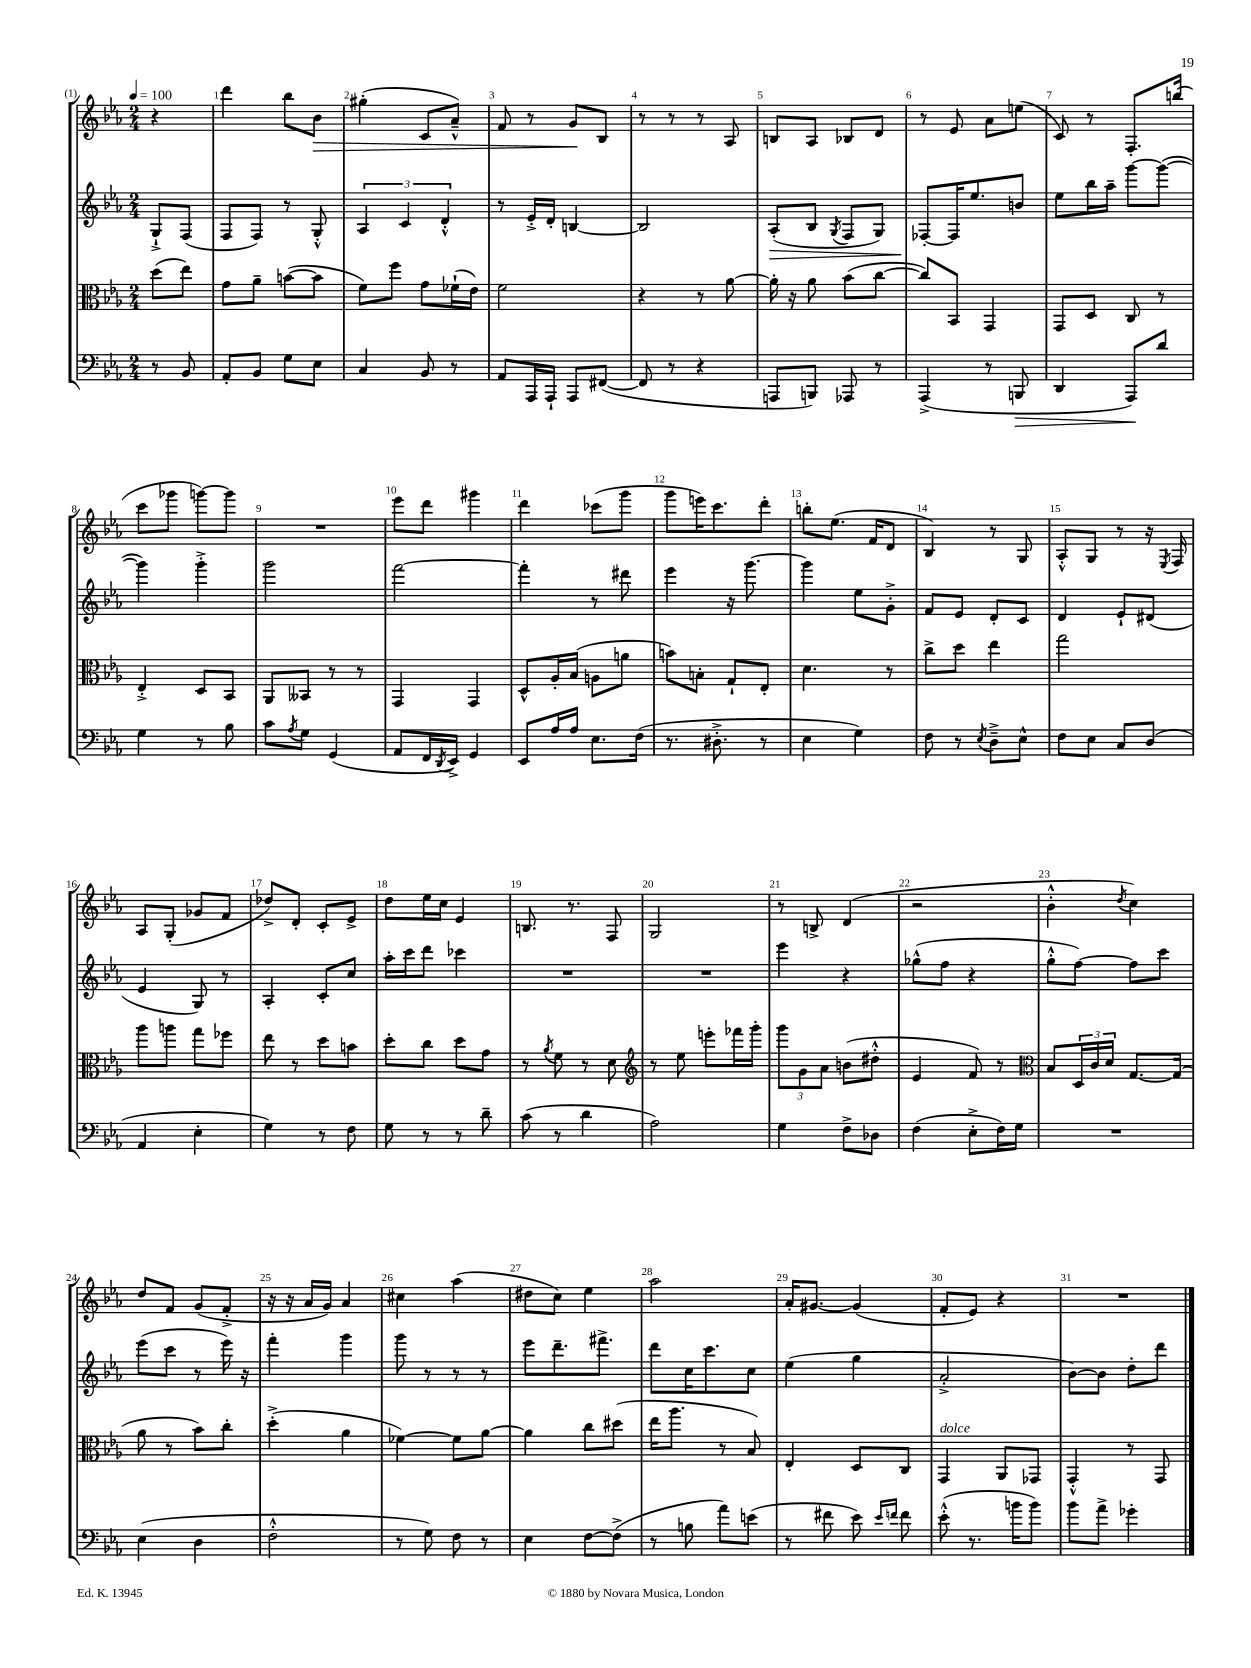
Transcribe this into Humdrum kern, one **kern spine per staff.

**kern	**kern	**kern	**kern
*staff4	*staff3	*staff2	*staff1
*clefF4	*clefC3	*clefG2	*clefG2
*k[b-e-a-]	*k[b-e-a-]	*k[b-e-a-]	*k[b-e-a-]
*M2/4	*M2/4	*M2/4	*M2/4
*MM100	*MM100	*MM100	*MM100
8r	(8dd	8G`^	4r
8BB-	8ee-)	(8F	.
=	=	=	=
8AA-'	8g	8F	4ddd
8BB-	8a-~	8F)	.
8G	([8b	8r	8bb-
8E-	8b]	8G'^^	8b-
=	=	=	=
4C	8f)	6A-	(4gg#'
.	8ff	.	.
.	.	6c	.
8BB-	8g	.	8c
.	.	6d'^^	.
8r	(16f-`	.	8a-~^^)
.	16e-)	.	.
=	=	=	=
8AA-	2f	8r	8f
16AAA-	.	16e-'^	8r
16AAA-`	.	16d'	.
8AAA-	.	[4B	8g
([8FF#	.	.	8B-
=	=	=	=
8FF#]	4r	2B]	8r
8r	.	.	8r
4r	8r	.	8r
.	[8a-	.	8A-
=	=	=	=
8AAA	16a-']	(8A-'	8B
.	16r	.	.
8BBB)	8a-	8B-	8A-
.	.	8qG	.
8AAA-	(8b-	8F	8B-
8r	[8cc	8G)	8d
=	=	=	=
(4AAA-^	8cc])	[8F-'	8r
.	8BB-	16F-]	8e-
.	.	8.ee-	.
8r	4GG	.	8a-
8BBB	.	8b	(8ee
=	=	=	=
4DD	8GG	8ee-	8c)
.	8D	16bb-	8r
.	.	16aa-~	.
8AAA-)	8C	[8ggg	8.F'
8d	8r	(8ggg_	.
.	.	.	(16bb
=	=	=	=
4G	4E-'^	4ggg])	8ccc
.	.	.	8ggg-
8r	8D	4ggg'^	[8ggg)
8B-	8BB-	.	8ggg]
=	=	=	=
8c	8AA-	2ggg	2r
8qA-	.	.	.
8G	8BB--	.	.
(4GG	8r	.	.
.	8r	.	.
=	=	=	=
8AA-	4GG	[2fff	8eee-
16FF	.	.	8ddd
8qDD	.	.	.
16EE-^)	.	.	.
4GG	4GG	.	4ggg#
=	=	=	=
8EE-	8D^^	4fff']	4ddd
16A-	16A-'	.	.
16A-	(16B-	.	.
8.E-	8A	8r	(8ccc-
.	8a	8ddd#	8ggg
(16F	.	.	.
=	=	=	=
8.r	8b)	4eee-	8ggg
.	8B'	.	16eee)
8.D#'^	.	.	8.ccc
.	8G`	16r	.
.	.	[8.ggg	.
8r	8E-'	.	8ddd'
=	=	=	=
4E-	4.d	4ggg]	8bb'
.	.	.	(8.ee-
4G)	.	8ee-	.
.	.	.	16f
.	8r	8g'^	8d
=	=	=	=
8F	8cc^	8f	4B-)
8r	8dd	8e-	.
8qE-	.	.	.
8D~^	4ee-	8d'	8r
8E-^^	.	8c	8G
=	=	=	=
8F	2gg	4d	8A-'^^
8E-	.	.	8G
8C	.	8e-`	8r
(8D	.	(8d#	16r
.	.	.	8qE-
.	.	.	16F
=	=	=	=
4AA-	8aa-	4e-	8A-
.	8aa	.	(8G'
4E-'	8gg	8G)	8g-
.	8ff-	8r	8f
=	=	=	=
4G)	8ee-	4A-'	8dd-^)
.	8r	.	8d'
8r	8dd	8c'	8c'
8F	8b	8cc	8e-^
=	=	=	=
8G	8dd'	16aa-'	8dd
.	.	16ccc	.
8r	8cc	8ddd	16ee-
.	.	.	16cc
8r	8dd	4ccc-	4e-
8d~	8g	.	.
=	=	=	=
(8c	8r	2r	8.B
.	8qa-	.	.
8r	8f	.	.
.	.	.	8.r
4d	8r	.	.
.	8d	.	8F
=	=	=	=
*	*clefG2	*	*
2A-)	8r	2r	2G
.	8ee-	.	.
.	8eee'	.	.
.	16fff-	.	.
.	16ggg'	.	.
=	=	=	=
4G	12ggg	4eee-	8r
.	12g	.	.
.	.	.	8B^
.	12a-	.	.
8F^	(8b	4r	(4d
8D-	8dd#'^^	.	.
=	=	=	=
(4F	4e-	(8gg-^^	2r
.	.	8ff	.
8E-'^	8f)	4r	.
16F)	8r	.	.
16G	.	.	.
=	=	=	=
*	*clefC3	*	*
2r	8B-	8gg'^^	4b-'^^
.	24D	[8ff)	.
.	24c	.	.
.	24d	.	.
.	.	.	8qdd
.	[8.G	8ff]	4cc)
.	.	8ccc	.
.	(16G]	.	.
=	=	=	=
(4E-	8a-	(8eee-	8dd
.	8r	8ccc	8f
4D	8b-)	8r	(8g
.	8cc'	16eee-)	8f'^
.	.	16r	.
=	=	=	=
2F'^^	(4dd'^	4fff'	16r
.	.	.	16r
.	.	.	16a-
.	.	.	16g)
.	4a-	4ggg	4a-
=	=	=	=
8r	[4f-)	8ggg	4cc#
8G)	.	8r	.
8F	8f-]	8r	(4aa-
8r	[8a-	8r	.
=	=	=	=
4E-	4a-]	8eee-	8dd#
.	.	8.ddd~	8cc)
[8F	8cc	.	4ee-
.	.	8.fff#^	.
(8F^]	(8dd#	.	.
=	=	=	=
8r	16ee-	8ddd	2aa-
.	8.aa-	.	.
8B	.	16cc	.
.	.	8.ccc	.
8a-)	8r	.	.
(8e	8B-)	8cc	.
=	=	=	=
8r	4E-'	(4ee-	16a-'
.	.	.	[8.g#
8f#	.	.	.
8e-)	8D	4gg	(4g#]
16qqe-	.	.	.
16qqf	.	.	.
8f	8C	.	.
=	=	=	=
(8e-'^^	4GG	2a-'^	8f'
8.r	.	.	8e-)
.	8AA-	.	4r
16b	.	.	.
8b)	8GG-	.	.
=	=	=	=
8b-	4GG'^^	[8b-)	2r
8a-^	.	8b-]	.
4g-'	8r	8dd'	.
.	8GG	8ddd	.
==	==	==	==
*-	*-	*-	*-
